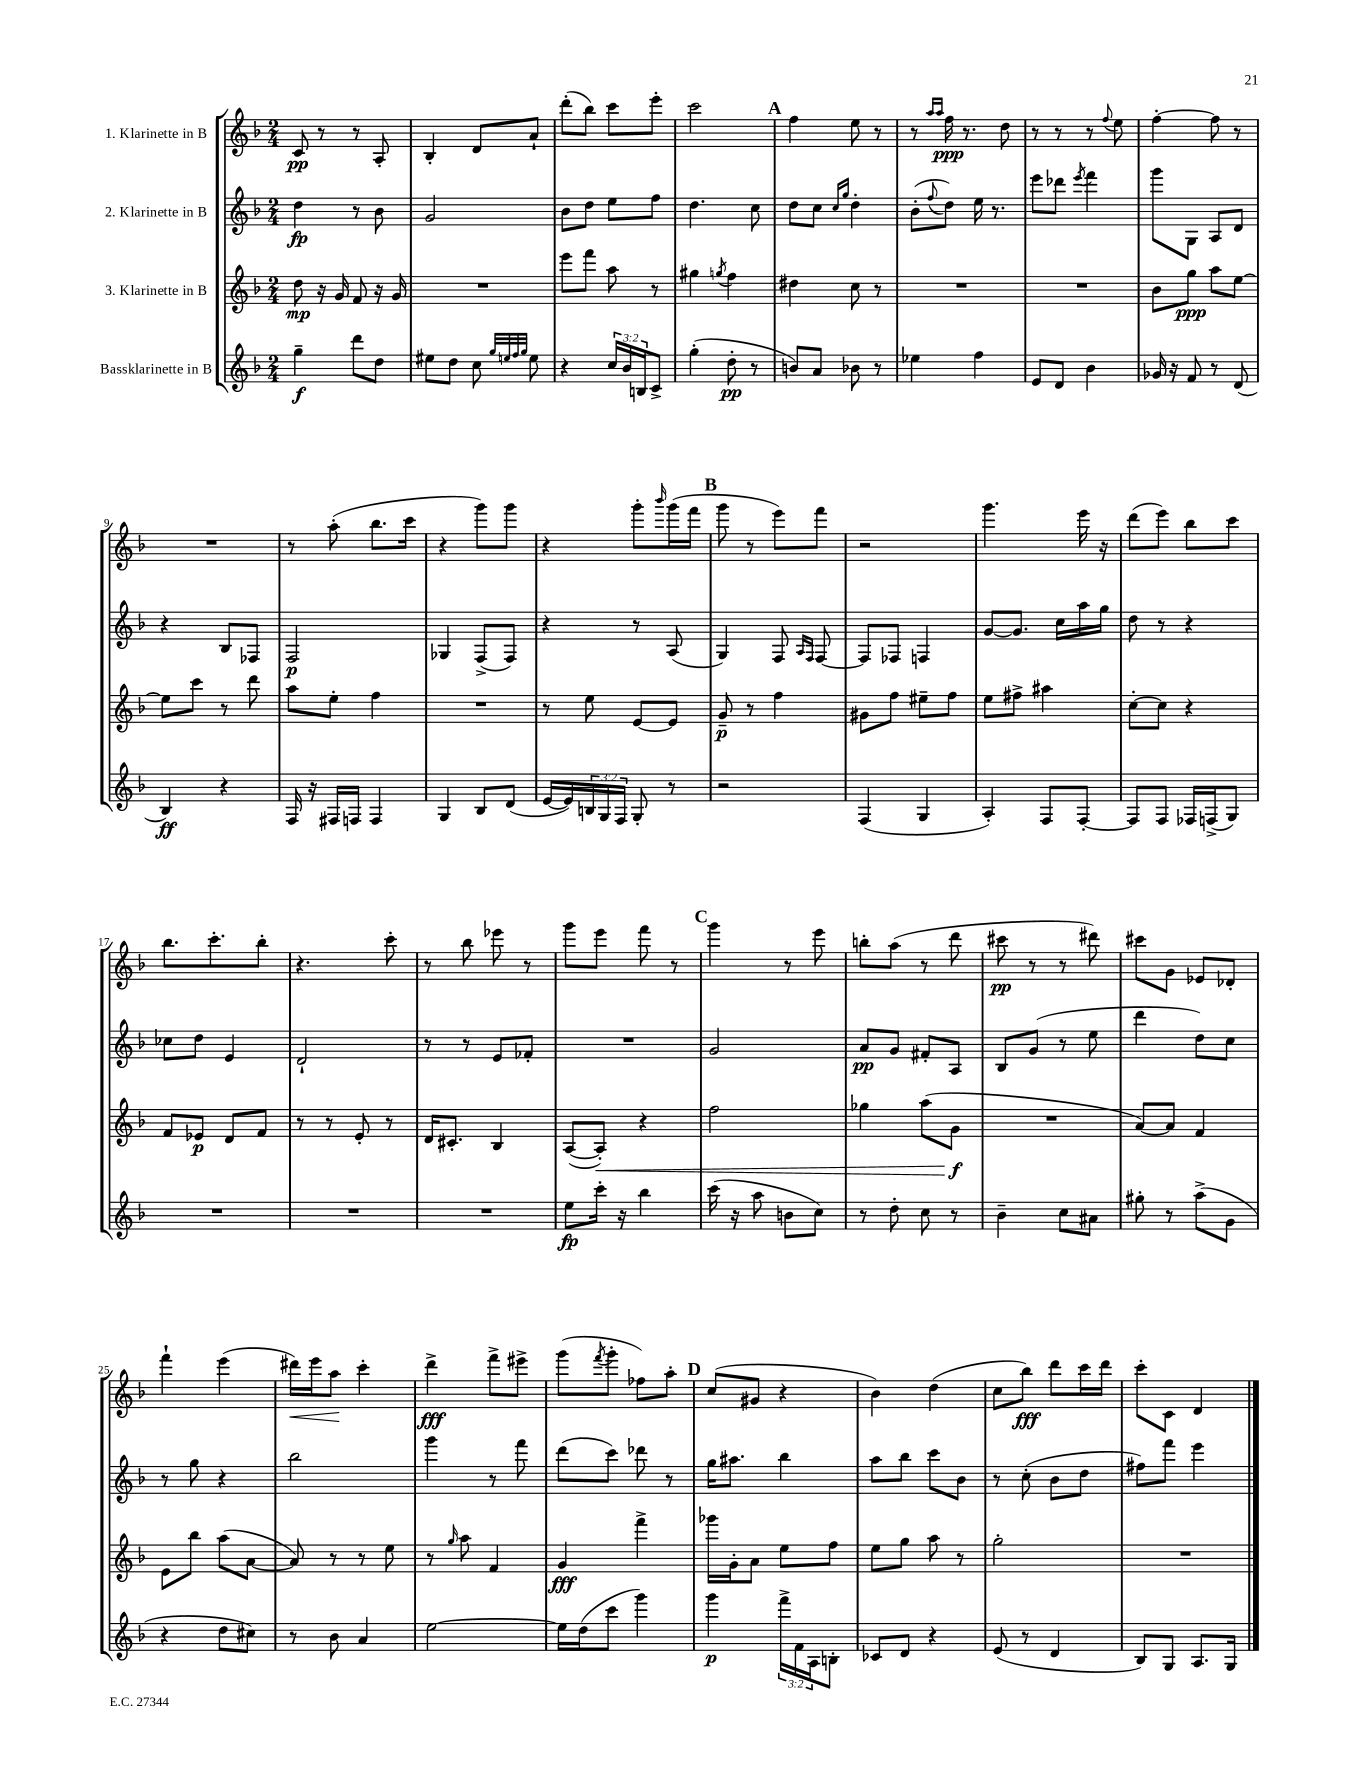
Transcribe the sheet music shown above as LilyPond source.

<<
\new StaffGroup <<
\new Staff = "s0" \with { instrumentName = "1. Klarinette in B" } {
    \clef treble \key f \major \numericTimeSignature \time 2/4
    c'8\pp r8 r8 a8-. |
    bes4-. d'8 a'8-! |
    d'''8-.( bes''8) c'''8 e'''8-. |
    c'''2 |
    \mark \markup { \bold "A" } f''4 e''8 r8 |
    r8 \grace { a''16 a''16 } f''16\ppp r8. d''8 |
    r8 r8 r8 \appoggiatura { f''8 } e''8 |
    f''4~-. f''8 r8 |
    R2 |
    r8 a''8-.( bes''8. c'''16 |
    r4 g'''8) g'''8 |
    r4 g'''8-. \grace { bes'''16 } g'''16( f'''16 |
    \mark \markup { \bold "B" } g'''8 r8 e'''8) f'''8 |
    r2 |
    g'''4. e'''16 r16 |
    d'''8( e'''8) bes''8 c'''8 |
    bes''8. c'''8.-. bes''8-. |
    r4. c'''8-. |
    r8 bes''8 ees'''8 r8 |
    g'''8 e'''8 f'''8 r8 |
    \mark \markup { \bold "C" } g'''4 r8 e'''8 |
    b''8-. a''8( r8 d'''8 |
    cis'''8\pp r8 r8 dis'''8) |
    cis'''8 g'8 ees'8 des'8-. |
    f'''4-! e'''4( |
    dis'''16\<) e'''16 a''8\! c'''4-. |
    d'''4->\fff f'''8-> eis'''8-> |
    g'''8( \acciaccatura { f'''8 } g'''8-. fes''8) a''8-. |
    \mark \markup { \bold "D" } c''8( gis'8 r4 |
    bes'4) d''4( |
    c''8 bes''8\fff) d'''8 c'''16 d'''16 |
    c'''8-. c'8 d'4 \bar "|." |
}
\new Staff = "s1" \with { instrumentName = "2. Klarinette in B" } {
    \clef treble \key f \major \numericTimeSignature \time 2/4
    d''4\fp r8 bes'8 |
    g'2 |
    bes'8 d''8 e''8 f''8 |
    d''4. c''8 |
    \mark \markup { \bold "A" } d''8 c''8 \grace { c''16 g''16 } d''4-. |
    bes'8-.( \appoggiatura { f''8 } d''8) e''16 r8. |
    e'''8 des'''8 \acciaccatura { e'''8 } f'''4 |
    g'''8 g8 a8 d'8 |
    r4 bes8 fes8 |
    f2\p |
    ges4 f8->( f8) |
    r4 r8 a8( |
    \mark \markup { \bold "B" } g4) f8 \grace { a16 f16 } f8~ |
    f8 fes8 f4 |
    g'8~ g'8. c''16 a''16 g''16 |
    d''8 r8 r4 |
    ces''8 d''8 e'4 |
    d'2-! |
    r8 r8 e'8 fes'8-. |
    R2 |
    \mark \markup { \bold "C" } g'2 |
    a'8\pp g'8 fis'8-. a8 |
    bes8 g'8( r8 e''8 |
    d'''4 d''8) c''8 |
    r8 g''8 r4 |
    bes''2 |
    g'''4 r8 f'''8 |
    d'''8( c'''8) des'''8 r8 |
    \mark \markup { \bold "D" } g''16 ais''8. bes''4 |
    a''8 bes''8 c'''8 bes'8 |
    r8 c''8-.( bes'8 d''8 |
    fis''8) f'''8 e'''4 \bar "|." |
}
\new Staff = "s2" \with { instrumentName = "3. Klarinette in B" } {
    \clef treble \key f \major \numericTimeSignature \time 2/4
    d''8\mp r16 g'16 f'8 r16 g'16 |
    R2 |
    e'''8 f'''8 a''8 r8 |
    gis''4 \acciaccatura { g''8 } f''4 |
    \mark \markup { \bold "A" } dis''4 c''8 r8 |
    R2 |
    R2 |
    bes'8 g''8\ppp a''8 e''8~ |
    e''8 c'''8 r8 d'''8 |
    a''8 e''8-. f''4 |
    R2 |
    r8 e''8 e'8~ e'8 |
    \mark \markup { \bold "B" } g'8--\p r8 f''4 |
    gis'8 f''8 eis''8-- f''8 |
    e''8 fis''8-> ais''4 |
    c''8~-. c''8 r4 |
    f'8 ees'8\p d'8 f'8 |
    r8 r8 e'8-. r8 |
    d'16 cis'8.-. bes4 |
    a8~( a8-.\<) r4 |
    \mark \markup { \bold "C" } f''2 |
    ges''4 a''8( g'8\f\! |
    R2 |
    a'8~) a'8 f'4 |
    e'8 bes''8 a''8( a'8~ |
    a'8) r8 r8 e''8 |
    r8 \grace { g''16 } a''8 f'4 |
    g'4\fff f'''4-> |
    \mark \markup { \bold "D" } ges'''16 g'16-. a'8 e''8 f''8 |
    e''8 g''8 a''8 r8 |
    g''2-. |
    R2 \bar "|." |
}
\new Staff = "s3" \with { instrumentName = "Bassklarinette in B" } {
    \clef treble \key f \major \numericTimeSignature \time 2/4 \override Staff.TupletNumber.text = #tuplet-number::calc-fraction-text
    g''4--\f d'''8 d''8 |
    eis''8 d''8 c''8 \grace { g''32 e''32 f''32 g''32 } e''8 |
    r4 \tuplet 3/2 { c''16 bes'16 b16 } c'8-> |
    g''4-.( d''8-.\pp r8 |
    \mark \markup { \bold "A" } b'8) a'8 bes'8 r8 |
    ees''4 f''4 |
    e'8 d'8 bes'4 |
    ges'16 r16 f'8 r8 d'8( |
    bes4\ff) r4 |
    f16 r16 fis16 f16 f4 |
    g4 bes8 d'8( |
    e'16~ e'16) \tuplet 3/2 { b16 g16 f16 } g8-. r8 |
    \mark \markup { \bold "B" } r2 |
    f4( g4 |
    a4-.) f8 f8~-. |
    f8 f8 fes16 f16->( g8) |
    R2 |
    R2 |
    R2 |
    e''8\fp c'''16-. r16 bes''4 |
    \mark \markup { \bold "C" } c'''16( r16 a''8 b'8 c''8) |
    r8 d''8-. c''8 r8 |
    bes'4-- c''8 ais'8 |
    gis''8-. r8 a''8->( g'8 |
    r4 d''8 cis''8) |
    r8 bes'8 a'4 |
    e''2~ |
    e''16 d''16( c'''8 g'''4) |
    \mark \markup { \bold "D" } g'''4\p \tuplet 3/2 { f'''16-> f'16 a16 } b8-. |
    ces'8 d'8 r4 |
    e'8( r8 d'4 |
    bes8) g8 a8. g16 \bar "|." |
}
>>
>>
